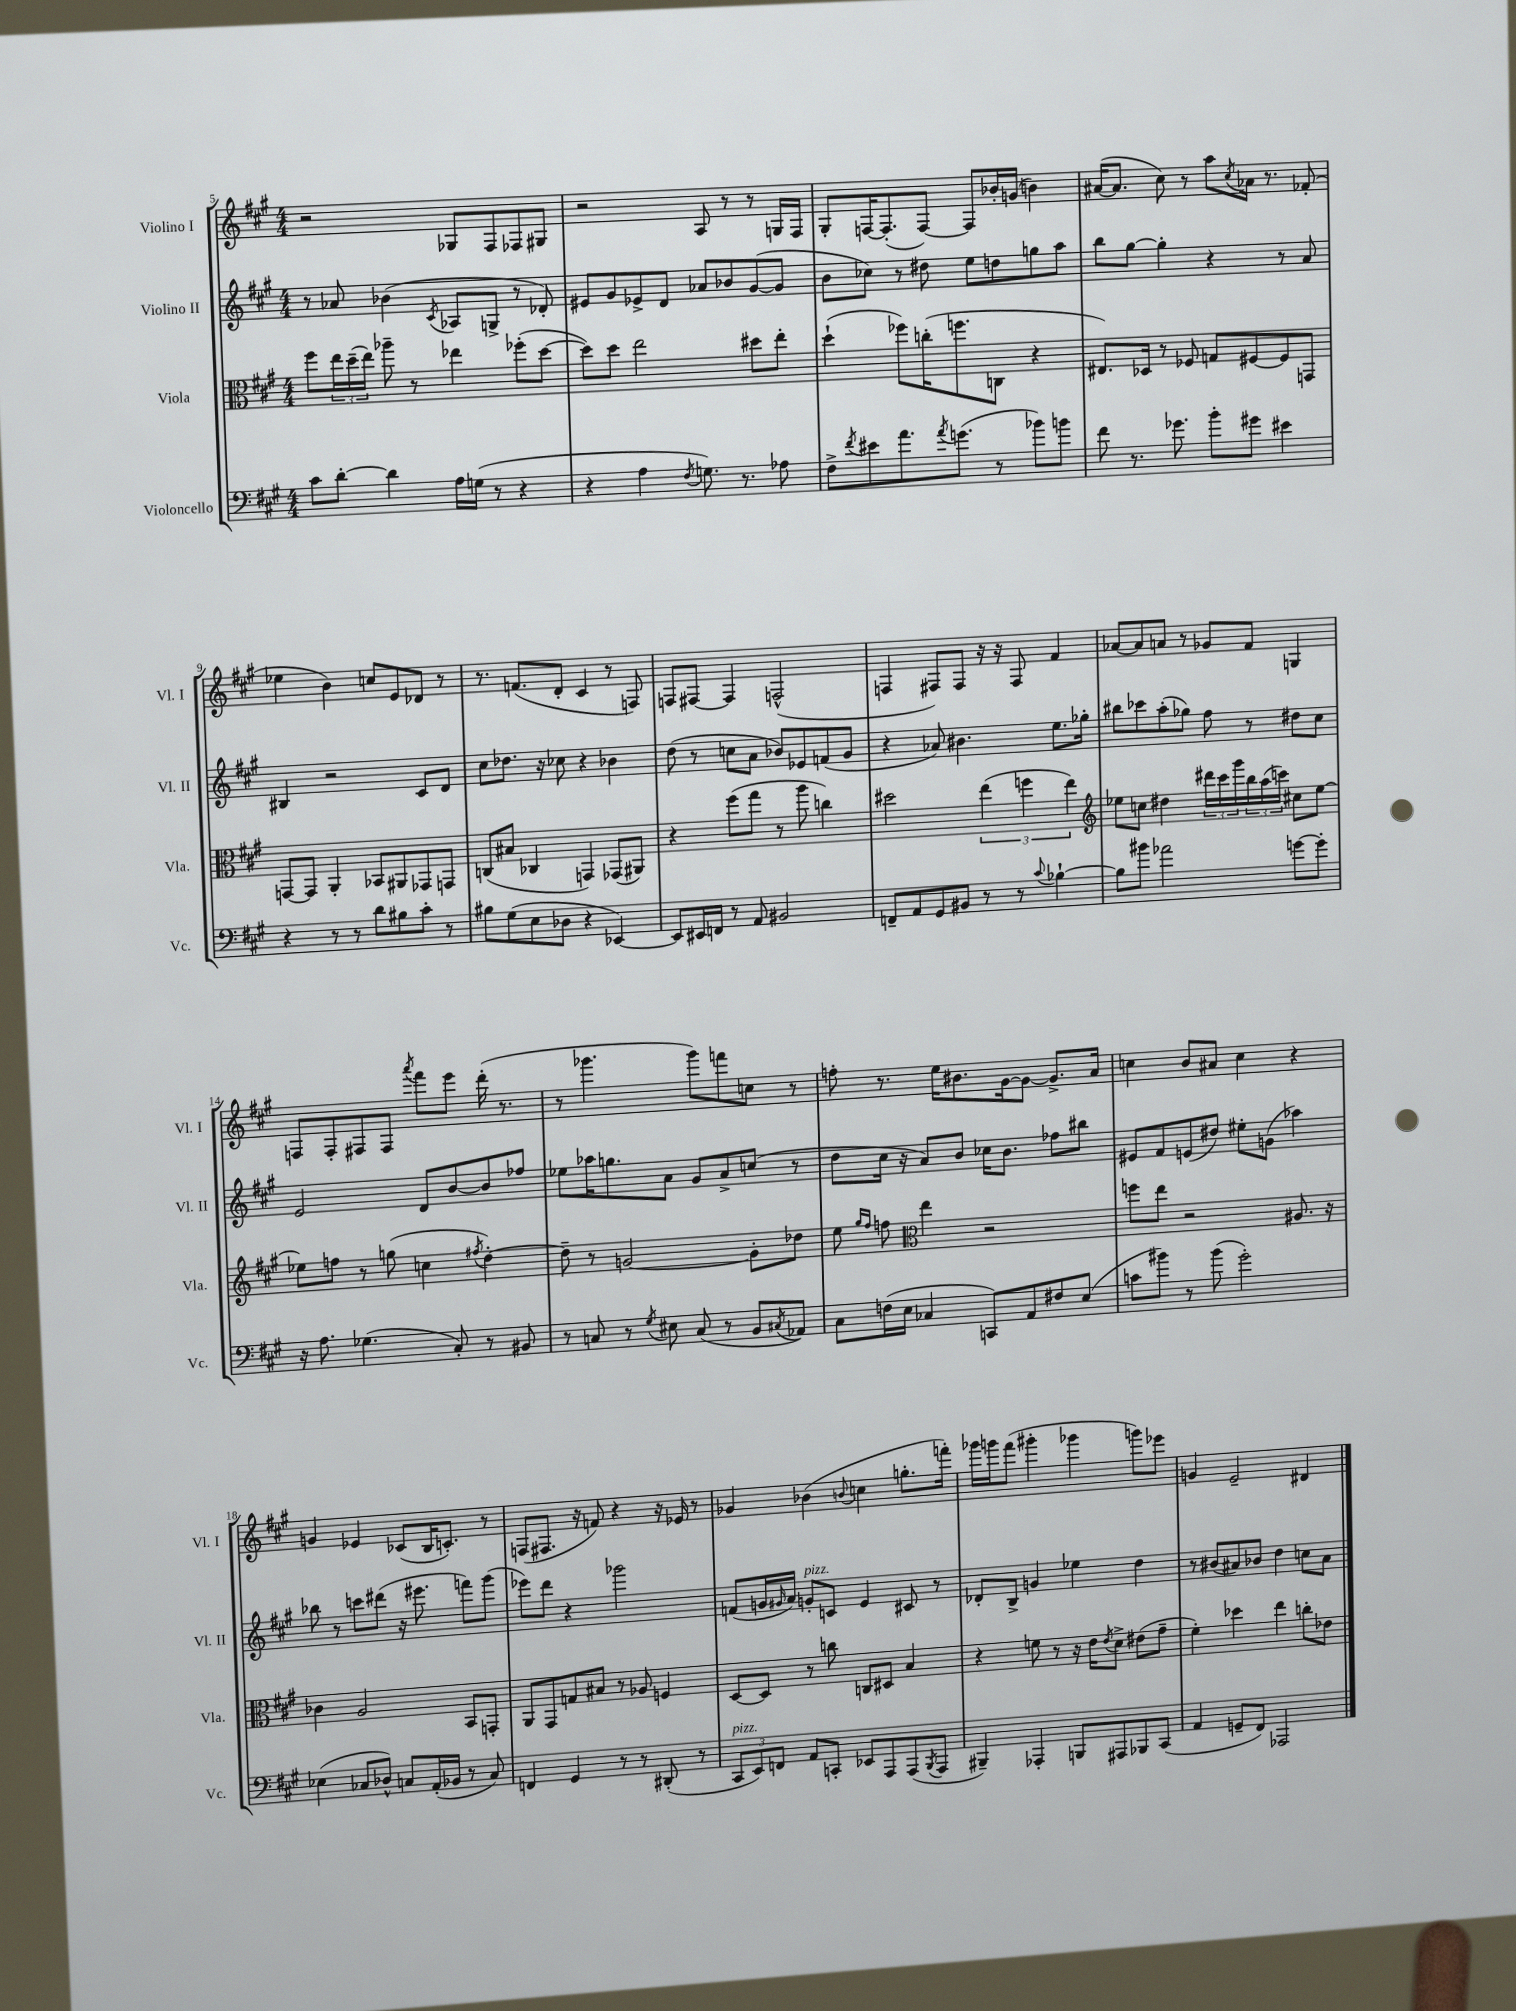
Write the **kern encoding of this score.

**kern	**kern	**kern	**kern
*part4	*part3	*part2	*part1
*staff4	*staff3	*staff2	*staff1
*I"Violoncello	*I"Viola	*I"Violino II	*I"Violino I
*I'Vc.	*I'Vla.	*I'Vl. II	*I'Vl. I
*clefF4	*clefC3	*clefG2	*clefG2
*k[f#c#g#]	*k[f#c#g#]	*k[f#c#g#]	*k[f#c#g#]
*M4/4	*M4/4	*M4/4	*M4/4
=5	=5	=5	=5
8c#\L	8ff#\L	8r	2r
[8d'\J	24ee\L	8a-X/	.
.	(24dd~\	.	.
.	24ee\JJ)	.	.
4d\]	8aa-X~\	(4b-X\	.
.	8r	.	.
.	.	8qc#/	.
16A\LL	4ee-X\	8A-X/L	8G-X/L
(16Gn\JJ	.	.	.
8r	.	8Gn^/J	8F#/
4r	(8ff-X'\L	8r	8F-X/
.	[8dd\J	8d-X'/)	8G#X/J
=6	=6	=6	=6
4r	8dd\L])	8e#X/L	2r
.	8dd\J	8g#/	.
4A\	2ee\	8e-X^/	.
.	.	8d/J	.
8qF#/	.	.	.
8.Gn\)	.	8a-X/L	8A/
.	.	8b-X/	8r
8.r	.	.	.
.	8dd#X\L	([8g#/	8r
8A-X\	8ee'\J	8g#/J]	16Gn/LL
.	.	.	16F#/JJ
=7	=7	=7	=7
8F#^\L	(4dd`\	8b\L	8G#'/L
8qf#/	.	.	.
8e#X\	.	8cc-X\J)	[16Fn/K
.	.	.	(8.F'/]
8.a\	8ff-X\L)	8r	.
.	(16ccn'\K	8dd#X\	[8F/J)
8qa/	.	.	.
(8.gn\J	8.ffn\	.	.
.	.	8ee\L	8F/L]
8r	8Cn\J	8ddn\	16b-X'/L
.	.	.	(16gn/JJ
8b-X\L)	4r	8ggn\	4bn\)
8bn\J	.	8aa\J	.
=8	=8	=8	=8
8f#\	8.E#X/L)	8bb\L	([16a#X/KL
.	.	.	8.a#/J]
8.r	.	[8gg#\J	.
.	16D-X/Jk	.	.
.	8r	4gg#'\]	8cc#\)
8.g-X\	.	.	.
.	8F-X/	.	8r
8b'\L	8Gn/L	4r	8aa\L
.	.	.	8qcc#/
8g#X\J	[8F#X/	.	16a-X\Jk
.	.	.	8.r
4e#X\	8F#/]	8r	.
.	8GGn/J	8a/	(8f-X'/
!!LO:LB:g=z
=9	=9	=9	=9
4r	[8GGn/L	4B#X/	4ee-X\
.	8GG/J]	.	.
8r	4AA'/	2r	4b\)
8r	.	.	.
8d\L	8BB-X/L	.	8ccn/L
8B#X\	8AA#X/	.	8e/
8c#'\J	8GG-X/	8c#/L	8d-X/J
8r	8GGn/J	8d/J	8r
=10	=10	=10	=10
8B#X\L	(8Cn/L	8cc#\L	8.r
(8G#\	8B#X/J	8.dd-X\J	.
.	.	.	(8.fn/L
8E\	4C-X/	.	.
.	.	16r	.
8D-X\J	.	8cc-X\	8d'/J
4r	4GGn/)	4r	4c#/
[4EE-X/)	(8GG-X/L	4b-X\	8r
.	8AA#X/J)	.	8Fn/)
=11	=11	=11	=11
8EE-/L]	4r	(8dd\	8Fn/L
16EE#X/L	.	8r	[8F#X/J
16FFn/JJ	.	.	.
8r	(8ff#\L	8ccn\L	4F#/]
8AA/	8gg#\J	8a\J	.
2BB#X/	8r	8b-X/L)	(2Fn^^/
.	8aa\	8e-X/	.
.	4ccn\)	(8fn/	.
.	.	8g#/J	.
=12	=12	=12	=12
8FFn~/L	2dd#X\	4r	4Fn/
8AA/	.	.	.
8GG#/	.	8a-X/)	8F#X/L)
8BB#X/J	.	4.b#X\	8F#/J
8r	(6ee\	.	16r
.	.	.	16r
8r	.	.	8F#/
.	6ffn\	.	.
8qqc#/	.	.	.
[4B-X`\	.	8.ee\L	4f#/
.	6ee\)	.	.
.	.	16gg-X'\Jk	.
=13	=13	=13	=13
*	*clefG2	*	*
8B-\L]	8ee-X\L	8bb#X\L	[8a-X/L
8b#X\J	8ccn\J	8ccc-X\	8a-/]
2a-X\	4dd#X\	(8aa'\	8an/J
.	.	8gg-X\J)	8r
.	24ddd#X\LL	8ff#\	8g-X/L
.	24ccc#\	.	.
.	24ggg#\	.	.
.	24bb\	8r	8f#/J
.	(24aa\	.	.
.	24cccn\JJ)	.	.
[8gn\L	8cc#X\L	8dd#X\L	4Gn/
8g'\J]	[8ee-\J	8cc#\J	.
!!LO:LB:g=z
=14	=14	=14	=14
16r	8ee-X\L]	2e/	8Fn/L
8.A\	.	.	.
.	8ffn\J	.	8F'/
(4.G-X\	8r	.	8F#X/
.	(8ggn\	.	8F#/J
.	.	.	8qaaa/
.	4ccn\	8d/L	8fff#\L
8C#'/)	.	[8b/	8eee\J
.	8qff#X/	.	.
8r	[4dd'\)	8b/]	(16ddd'\
.	.	.	8.r
8BB#X/	.	8ff-X/J	.
=15	=15	=15	=15
8r	8dd~\]	8ee-X\L	8r
8Cn/	8r	16aa-X\K	4.ggg-X\
.	.	8.ggn\	.
8r	[2gn/	.	.
8qG#/	.	.	.
8E#X\	.	8a\J	.
(8C/	.	8g#/L	8ggg-\L)
8r	.	8a^/	8fffn\
8BB/L	8g'\L]	(8ccn/J	8ccn\J
8qC#X/	.	.	.
8AA-X/J)	8dd-X\J	8r	8r
=16	=16	=16	=16
8C#\L	8ee\	8dd\L	8ffn'\
.	16qqgg#/LL	.	.
.	16qqff#/JJ	.	.
(16Fn\L	8ffn\	16cc#\Jk	8.r
16E\JJ	.	16r	.
*	*clefC3	*	*
4C-X/	4ee\	8a/L)	.
.	.	.	16ee\KL
.	.	8b/J	8.b#X\
8CCn/L)	2r	16cc-X\KL	.
.	.	8.b\J	[16g#\k
8AA/	.	.	8g#\J_
8F#X/	.	8ff-X\L	8.g#^/L]
(8E/J	.	8bb#X\J	.
.	.	.	16a/Jk
=17	=17	=17	=17
8cn\L	8ffn\L	8e#X/L	4ccn\
8b#X\J)	8ee\J	8f#/	.
8r	2r	(8en/	8b/L
(8b#\	.	8dd#X/J)	8a#X/J
2g#'\)	.	8ee#X'\L	4cc\
.	.	(8gn\J	.
.	8.A#X/	4aa-X\)	4r
.	16r	.	.
!!LO:LB:g=z
=18	=18	=18	=18
(4E-X\	4c-X\	8bb-X\	4gn/
.	.	8r	.
8C-X/L	2A/	8cccn\L	4e-X/
8D-X^^/J)	.	(8ddd#X\J	.
8Cn/L	.	16r	(8c-X/L
.	.	8.eee#X\	.
(16AA'/L	.	.	16B/K
16BB-X/JJ	.	.	8.cn'/J)
8r	8BB/L	8fffn\L)	.
8C/)	8GGn'/J	(8ggg#\J	8r
=19	=19	=19	=19
4FFn/	8AA/L	8eee-X\L)	(8Fn/L
.	8GG#/	8ddd\J	8.F#X/J
4GG#/	8Gn/	4r	.
.	.	.	16r
.	8B#X/J	.	8fn/)
8r	8r	2ggg-X\	4r
8r	8A-X/	.	.
(8DD#X'/	4Fn/	.	16r
.	.	.	16e-X/
8r	.	.	8r
=20	=20	=20	=20
!LO:TX:a:i:t=pizz.	!	!	!
12CC#/L	[8D/L	(8fn/L	4g-X/
12EE/)	.	.	.
.	8D/J]	16gn/L	.
12FFn/J	.	.	.
.	.	16qqg#X/	.
.	.	16a/JJ)	.
!	!	!LO:TX:a:i:t=pizz.	!
8AA/L	8r	8gn'/L	(4b-X\
8CCn'/J	8ccn\	8cn/J	.
.	.	.	8qqbn/
8EE-X/L	8Cn/L	4e/	4ccn\
8AAA/	8D#X/J	.	.
(8AAA/	4B/	8c#X/	8.ggn'\L
8qBBB/	.	.	.
8AAA/J	.	8r	.
.	.	.	16fffn'\Jk)
=21	=21	=21	=21
4BBB#X~/)	4r	8d-X'/L	16ggg-X\LL
.	.	.	16gggn\J
.	.	8B^/J	(8fff#\J
4AAA-X'/	8fn\	4gn/	4ggg#X'\
.	8r	.	.
8BBBn/L	16r	4ee-X\	4ggg-X\
.	16e\KL	.	.
.	8qe/	.	.
8AAA#X/	8d^\J	.	.
8BBB-X/	(8e#X\L	4dd\	8gggn\L)
(8CC#/J	8g#~\J	.	8eee-X\J
=22	=22	=22	=22
4AA/	4f#'\)	8r	4gn/
.	.	(8b#X/L	.
8GGn~/L	4dd-X\	8a#X/)	2e~/
8FF#/J)	.	8b-X/J	.
2AAA-X/	4ee\	4dd\	.
.	8ccn'\L	8ccn\L	4d#X/
.	8e-X\J	8a#\J	.
==	==	==	==
*-	*-	*-	*-
